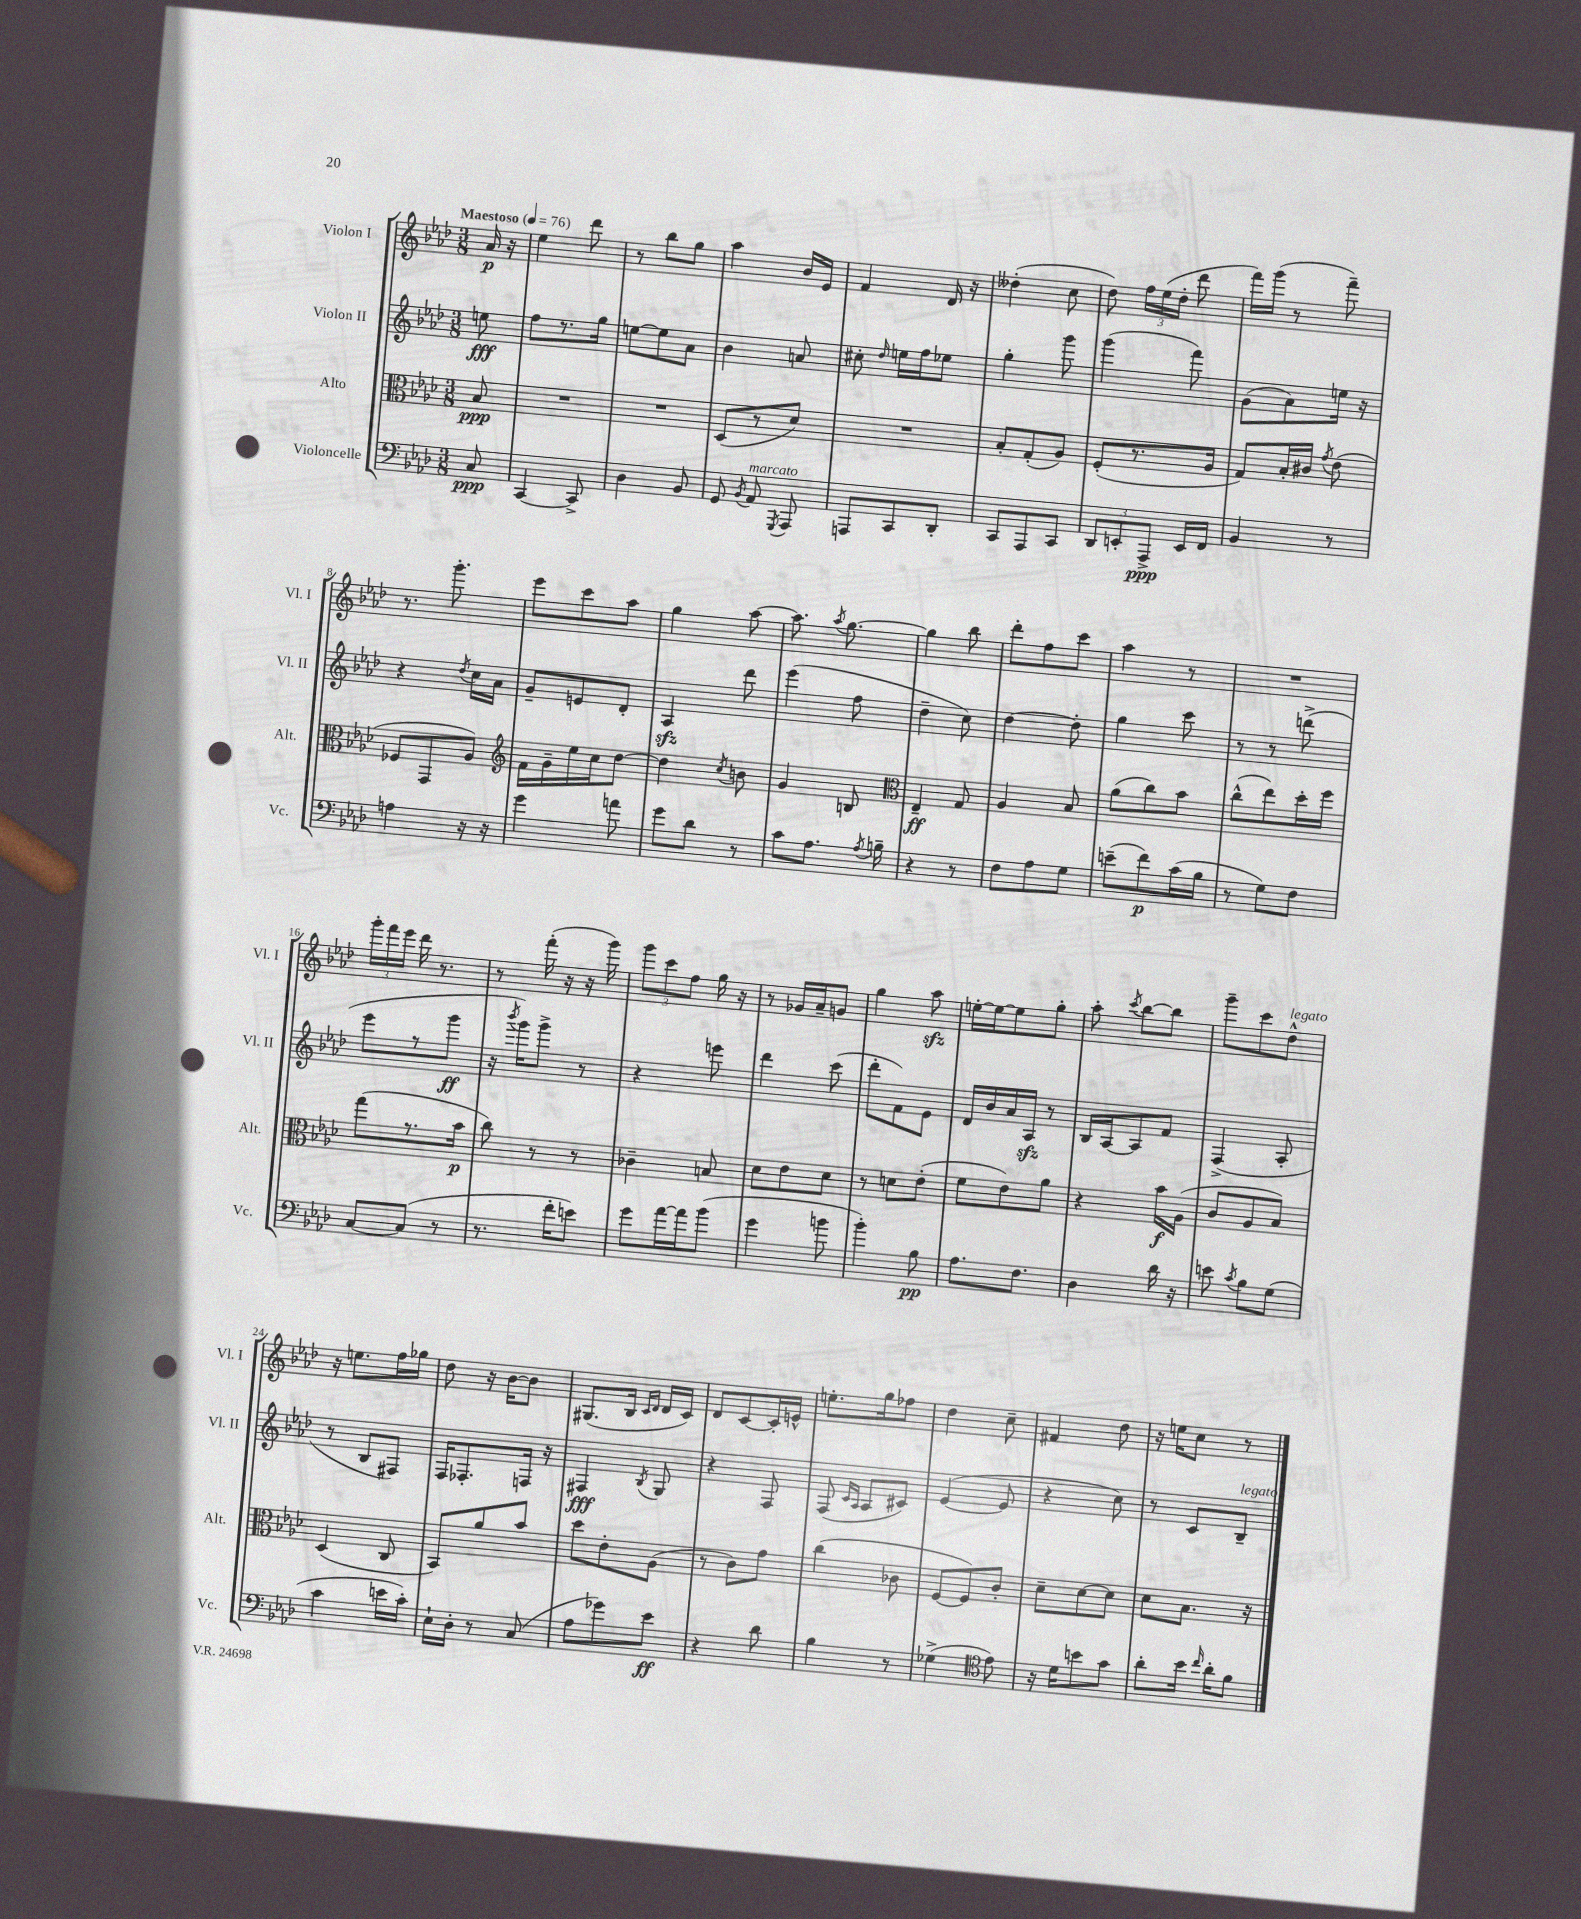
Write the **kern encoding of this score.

**kern	**kern	**kern	**kern
*staff4	*staff3	*staff2	*staff1
*clefF4	*clefC3	*clefG2	*clefG2
*k[b-e-a-d-]	*k[b-e-a-d-]	*k[b-e-a-d-]	*k[b-e-a-d-]
*M3/8	*M3/8	*M3/8	*M3/8
*MM76	*MM76	*MM76	*MM76
8C	8B-	8ee	16a-
.	.	.	16r
=	=	=	=
[4CC	4.r	8ff	4ee-
.	.	8.r	.
8CC^]	.	.	8ddd-
.	.	16gg	.
=	=	=	=
4D-	4.r	[8ee	8r
.	.	8ee]	8bb-
8BB-	.	8a-	8gg
=	=	=	=
8GG	(8D-	4b-	4aa-
8qBB-	.	.	.
8AA-	8r	.	.
8qGGG	.	.	.
8AAA-	8d-)	8a	16b-
.	.	.	16e-
=	=	=	=
8AAA	4.r	8cc#'	4f
.	.	16qqdd-	.
8CC	.	16ee	.
.	.	16ff	.
8DD-'	.	8ee-	16d-
.	.	.	16r
=	=	=	=
8CC	8B-'	4gg'	(4dd--'
8AAA-	(8G'	.	.
8CC	8A-)	8ggg	8cc
=	=	=	=
12DD-	(8F'	(4ggg	8dd-)
12EE'	.	.	.
.	8.r	.	24ff
12AAA-^	.	.	(24ee-
.	.	.	24dd-'
16EE	.	8fff)	8ddd-
16FF	16A-	.	.
=	=	=	=
4BB-	8G)	(8g	16fff)
.	.	.	(16ggg
.	16B-'	8a-)	8r
.	16c#	.	.
.	8qg	.	.
8r	(8e-	16ee	8fff~)
.	.	16r	.
=	=	=	=
4A	8F-	4r	8.r
.	8GG	.	.
.	.	.	8.ggg'
.	.	8qdd-	.
16r	8A-)	16cc	.
16r	.	16a-	.
=	=	=	=
*	*clefG2	*	*
4g	16f	8g~	8eee-
.	16g~	.	.
.	16ee-	8e	8ccc
.	16cc	.	.
8a	[8dd-	8d-'	8aa-
=	=	=	=
8g	4dd-]	4A-	4gg
8d-	.	.	.
.	8qcc	.	.
8r	8b	8ddd-	[8aa-
=	=	=	=
8c	4g	(4eee-	8.aa-]
8.A-	.	.	.
.	.	.	8qaa-
.	.	.	[8.gg
.	8B	8ff	.
8qA-	.	.	.
16B~	.	.	.
=	=	=	=
*	*clefC3	*	*
4r	4E-~	4dd-~	4gg]
8r	8G	8cc)	8bb-
=	=	=	=
8F	4A-	[4dd-	8ddd-'
8A-	.	.	8ff
8G	8B-	8dd-']	8ccc
=	=	=	=
(8e~	(8a-	4gg	4aa-
8f)	8cc)	.	.
(16c	8b-	8ccc	8r
16B-	.	.	.
=	=	=	=
8r	(8cc^^	8r	4.r
8G)	8ee-)	8r	.
8F	16dd-'	(8ddd^	.
.	16ff	.	.
=	=	=	=
[8C	(8gg	8eee-	24ggg'
.	.	.	24fff
.	.	.	24eee-
(8C]	8.r	8r	16ddd-
.	.	.	8.r
8r	.	8ggg	.
.	16b-	.	.
=	=	=	=
8.r	8cc)	16r	8r
.	.	8qbbb-	.
.	.	16ggg)	.
.	8r	8ggg^	(16fff'
16f'	.	.	16r
8e)	8r	8r	16r
.	.	.	16ggg)
=	=	=	=
8g	4c-~	4r	12ggg
.	.	.	12ccc
[16a-	.	.	.
.	.	.	12ff
16a-]	.	.	.
(8b-	8B	8eee	16gg
.	.	.	16r
=	=	=	=
4g	8d-	4ddd-	8r
.	8e-	.	16g-
.	.	.	16a-~
8b	8d-	(8ccc	8g
=	=	=	=
4b-')	8r	8ddd-'	4gg
.	8d	8f)	.
8B-	(8e-'	8e-	8aa-
=	=	=	=
8.A-	8f	16d-	[16ee'
.	.	16b-	16ee_
.	8e-)	16a-	8ee]
8.F	.	16A-	.
.	8a-	8r	8gg'
=	=	=	=
4D-	4r	16B-	8aa-'
.	.	[16A-	.
.	.	.	8qccc
.	.	8A-]	[8bb-
16d-	16b-	8f	8bb-]
16r	(16A-	.	.
=	=	=	=
8e	8c	(4F^	8ggg~
8qc	.	.	.
8B-	8A-	.	8ccc
(8G	8B-)	8A-'	8dd-^^
=	=	=	=
4c	(4D-	8r	16r
.	.	.	8.ee
.	.	8B-	.
16e	8C	8F#)	16ff
16c')	.	.	16gg-
=	=	=	=
16E-`	8BB-)	16F	8dd-
16D-'	.	8.F-'	.
8r	8a-	.	16r
.	.	.	[16b-
(8C	8b-	16F	8b-]
.	.	16r	.
=	=	=	=
8A-	8dd-	4F#	(8.G#
8g-)	8e-'	.	.
.	.	.	16B-
.	.	.	16qqc
.	.	8qB-	16qqd-
8e-	(8A-	8G	16d-
.	.	.	16c)
=	=	=	=
4r	8r	4r	8d-
.	8c)	.	[8c
8d-	8g	8F	16c']
.	.	.	16e^^
=	=	=	=
4B-	(4cc	(8F	8.ee'
.	.	16qqc	.
.	.	16qqA-	.
.	.	8A-	.
.	.	.	16gg
8r	8c-	8c#)	8ff-
=	=	=	=
(4G-^	[8F	([4e-	4dd-
.	8F])	.	.
*clefC4	*	*	*
8e-)	8c'	8e-]	8cc~
=	=	=	=
16r	8d-~	4r	4f#
16d-	.	.	.
8b	[8d-	.	.
8g	8d-]	8cc)	8dd-
=	=	=	=
8a-'	8d-	8r	16r
.	.	.	16ee
16b-	8.B-	8c	8cc
16qqcc	.	.	.
16a-'	.	.	.
8f	.	8B-~	8r
.	16r	.	.
==	==	==	==
*-	*-	*-	*-
